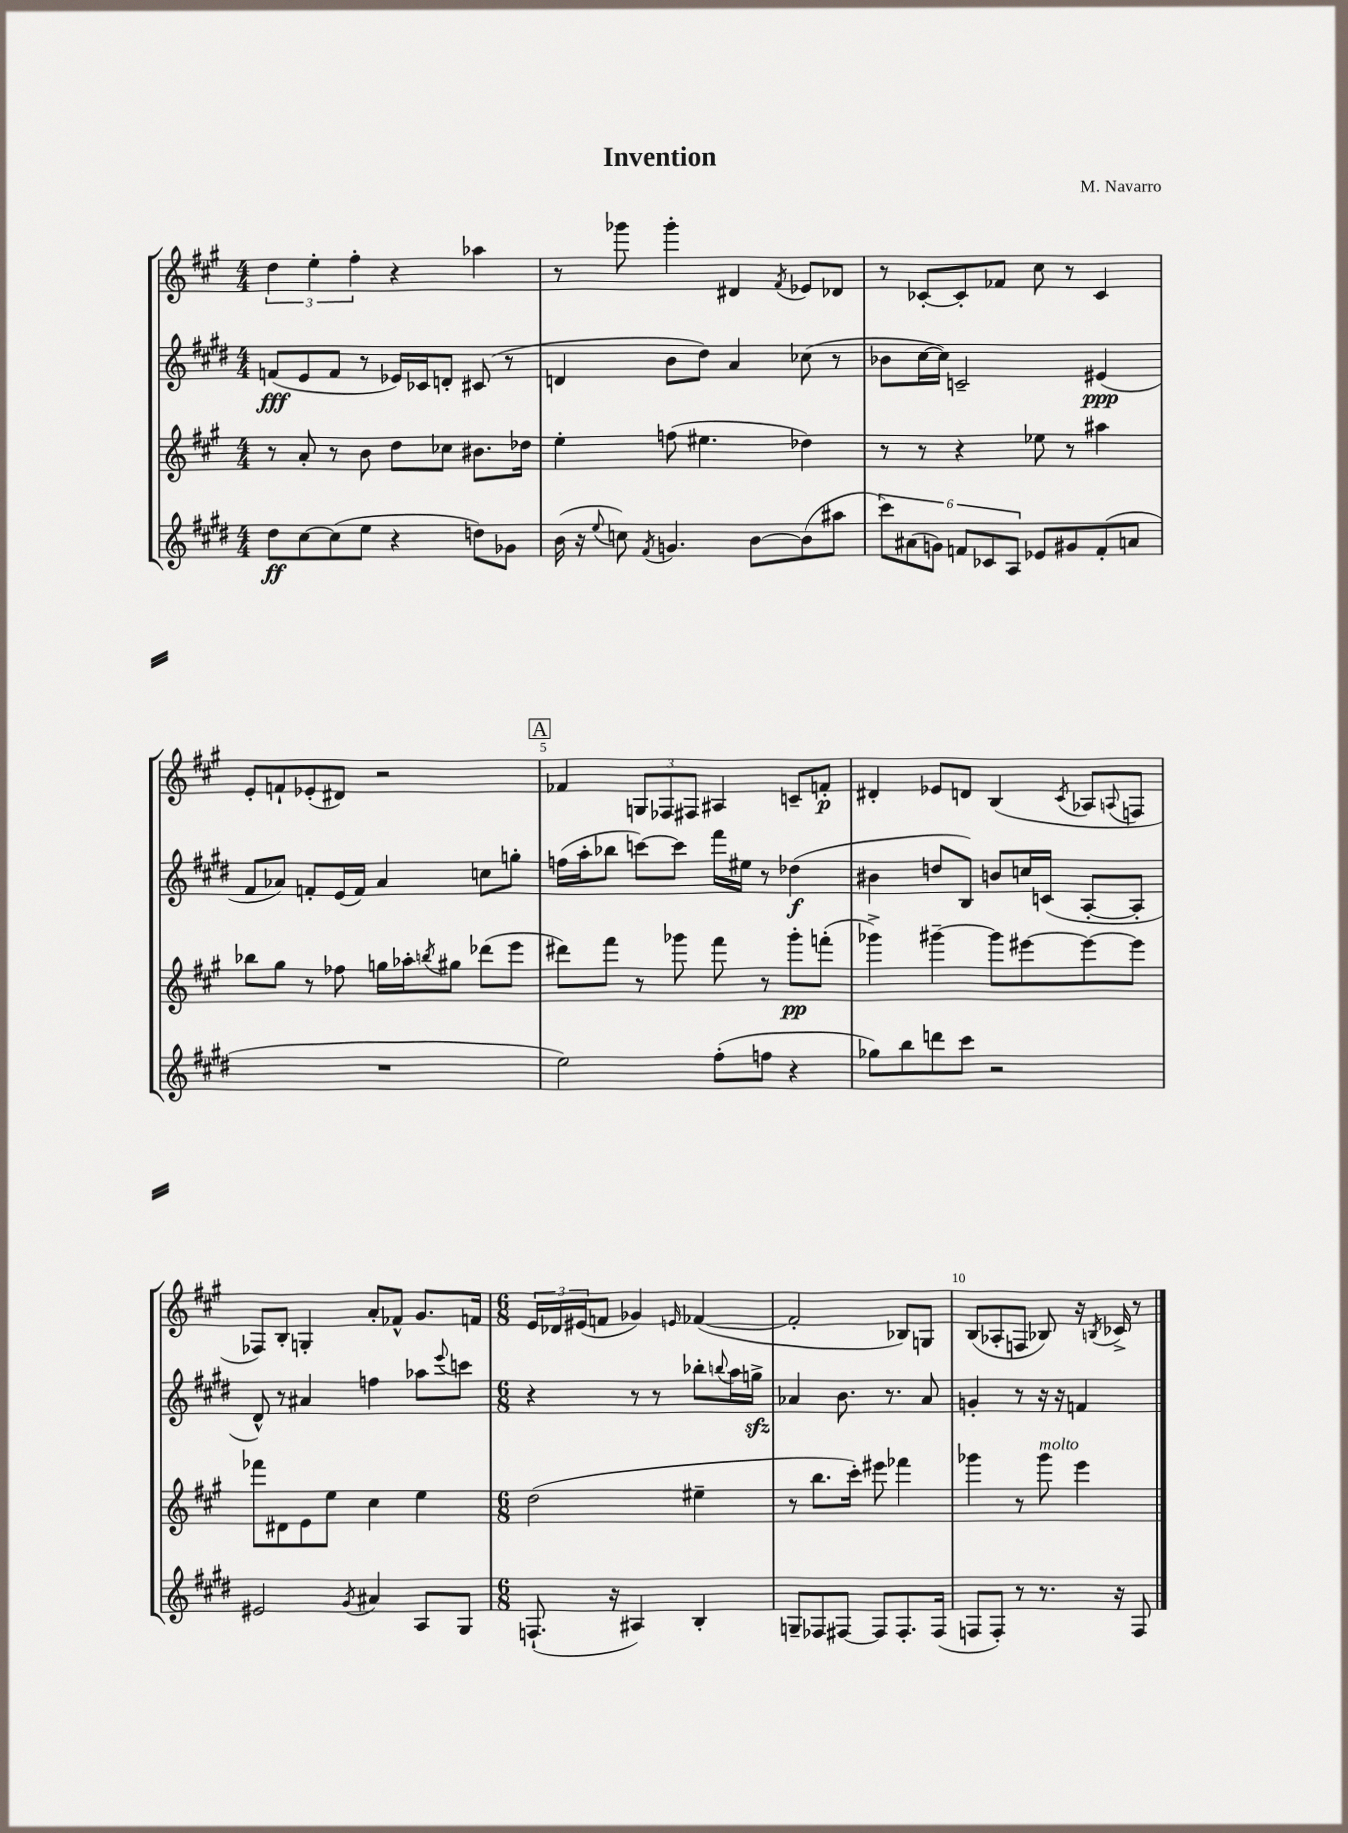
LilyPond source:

\header { title = "Invention" composer = "M. Navarro" }
<<
\new StaffGroup <<
\new Staff = "s0" {
    \clef treble \key a \major \numericTimeSignature \time 4/4
    \tuplet 3/2 { d''4 e''4-. fis''4-. } r4 aes''4 |
    r8 ges'''8 ges'''4-. dis'4 \acciaccatura { fis'8 } ees'8 des'8 |
    r8 ces'8~-. ces'8-. fes'8 cis''8 r8 ces'4 |
    e'8-. f'8-! ees'8-.( dis'8) r2 |
    \mark \markup { \box "A" } fes'4 \tuplet 3/2 { g8 fes8 fis8 } ais4 c'8-- f'8-.\p |
    dis'4-. ees'8 d'8 b4( \acciaccatura { cis'8 } aes8 \appoggiatura { a8 } f8 |
    fes8) b8-. g4-. a'8-. fes'8-^ gis'8. f'16 |
    \numericTimeSignature \time 6/8 \tuplet 3/2 { e'16 des'16 eis'16( } f'8 ges'4) \grace { e'16 } fes'4~( |
    fes'2-. bes8) g8 |
    b8( aes8-. f8 bes8) r16 \acciaccatura { b8 } ces'16-> r8 \bar "|." |
}
\new Staff = "s1" {
    \clef treble \key e \major \numericTimeSignature \time 4/4
    f'8\fff( e'8 f'8 r8 ees'16) ces'16 d'8-. cis'8( r8 |
    d'4 b'8 dis''8) a'4 ces''8( r8 |
    bes'8 cis''16~ cis''16) c'2-- eis'4\ppp( |
    fis'8 aes'8) f'8-. e'16( f'16) aes'4 c''8 g''8-. |
    \mark \markup { \box "A" } f''16( a''16-. bes''8 c'''8~) c'''8 fis'''16 eis''16 r8 des''4\f( |
    bis'4 d''8 b8) b'8 c''16 c'16( a8~-. a8-. |
    dis'8-^) r8 ais'4 f''4 aes''8 \appoggiatura { e'''8 } c'''8 |
    \numericTimeSignature \time 6/8 r4 r8 r8 bes''8-. \appoggiatura { b''8 } a''16 g''16->\sfz |
    aes'4 b'8. r8. aes'8 |
    g'4-. r8 r16 r16 f'4 \bar "|." |
}
\new Staff = "s2" {
    \clef treble \key a \major \numericTimeSignature \time 4/4
    r8 a'8-. r8 b'8 d''8 ces''8 bis'8. des''16 |
    e''4-. f''8( eis''4. des''4) |
    r8 r8 r4 ees''8 r8 ais''4 |
    bes''8 gis''8 r8 fes''8 g''16 aes''16-. \acciaccatura { b''8 } gis''8 des'''8( e'''8 |
    \mark \markup { \box "A" } dis'''8) fis'''8 r8 ges'''8 fis'''8 r8 ges'''8-.\pp f'''8-.( |
    ges'''4->) gis'''4~-- gis'''8 eis'''8~ eis'''8~ eis'''8 |
    fes'''8 dis'8 e'8 e''8 cis''4 e''4 |
    \numericTimeSignature \time 6/8 d''2( eis''4-- |
    r8 b''8. cis'''16-.) eis'''8 fes'''4 |
    ges'''4 r8 ges'''8^\markup { \italic "molto" } e'''4 \bar "|." |
}
\new Staff = "s3" {
    \clef treble \key e \major \numericTimeSignature \time 4/4
    dis''8\ff cis''8~ cis''8( e''8 r4 d''8) ges'8 |
    b'16( r16 \appoggiatura { e''8 } c''8) \acciaccatura { fis'8 } g'4. b'8~ b'8( ais''8 |
    \tuplet 6/4 { cis'''8) ais'8( g'8) f'8 ces'8 a8 } ees'8 gis'8 f'8-.( a'8 |
    R1 |
    \mark \markup { \box "A" } e''2) fis''8-.( f''8 r4 |
    ges''8) b''8 d'''8 cis'''8 r2 |
    eis'2 \acciaccatura { gis'8 } ais'4 a8 gis8 |
    \numericTimeSignature \time 6/8 f8.-!( r16 ais4) b4-. |
    g8-- fes8 fis8~ fis8 fis8.-. fis16( |
    f8 f8-.) r8 r8. r16 f8 \bar "|." |
}
>>
>>
\layout { \context { \Score \override BarNumber.break-visibility = ##(#f #t #t) barNumberVisibility = #(every-nth-bar-number-visible 5) } }
